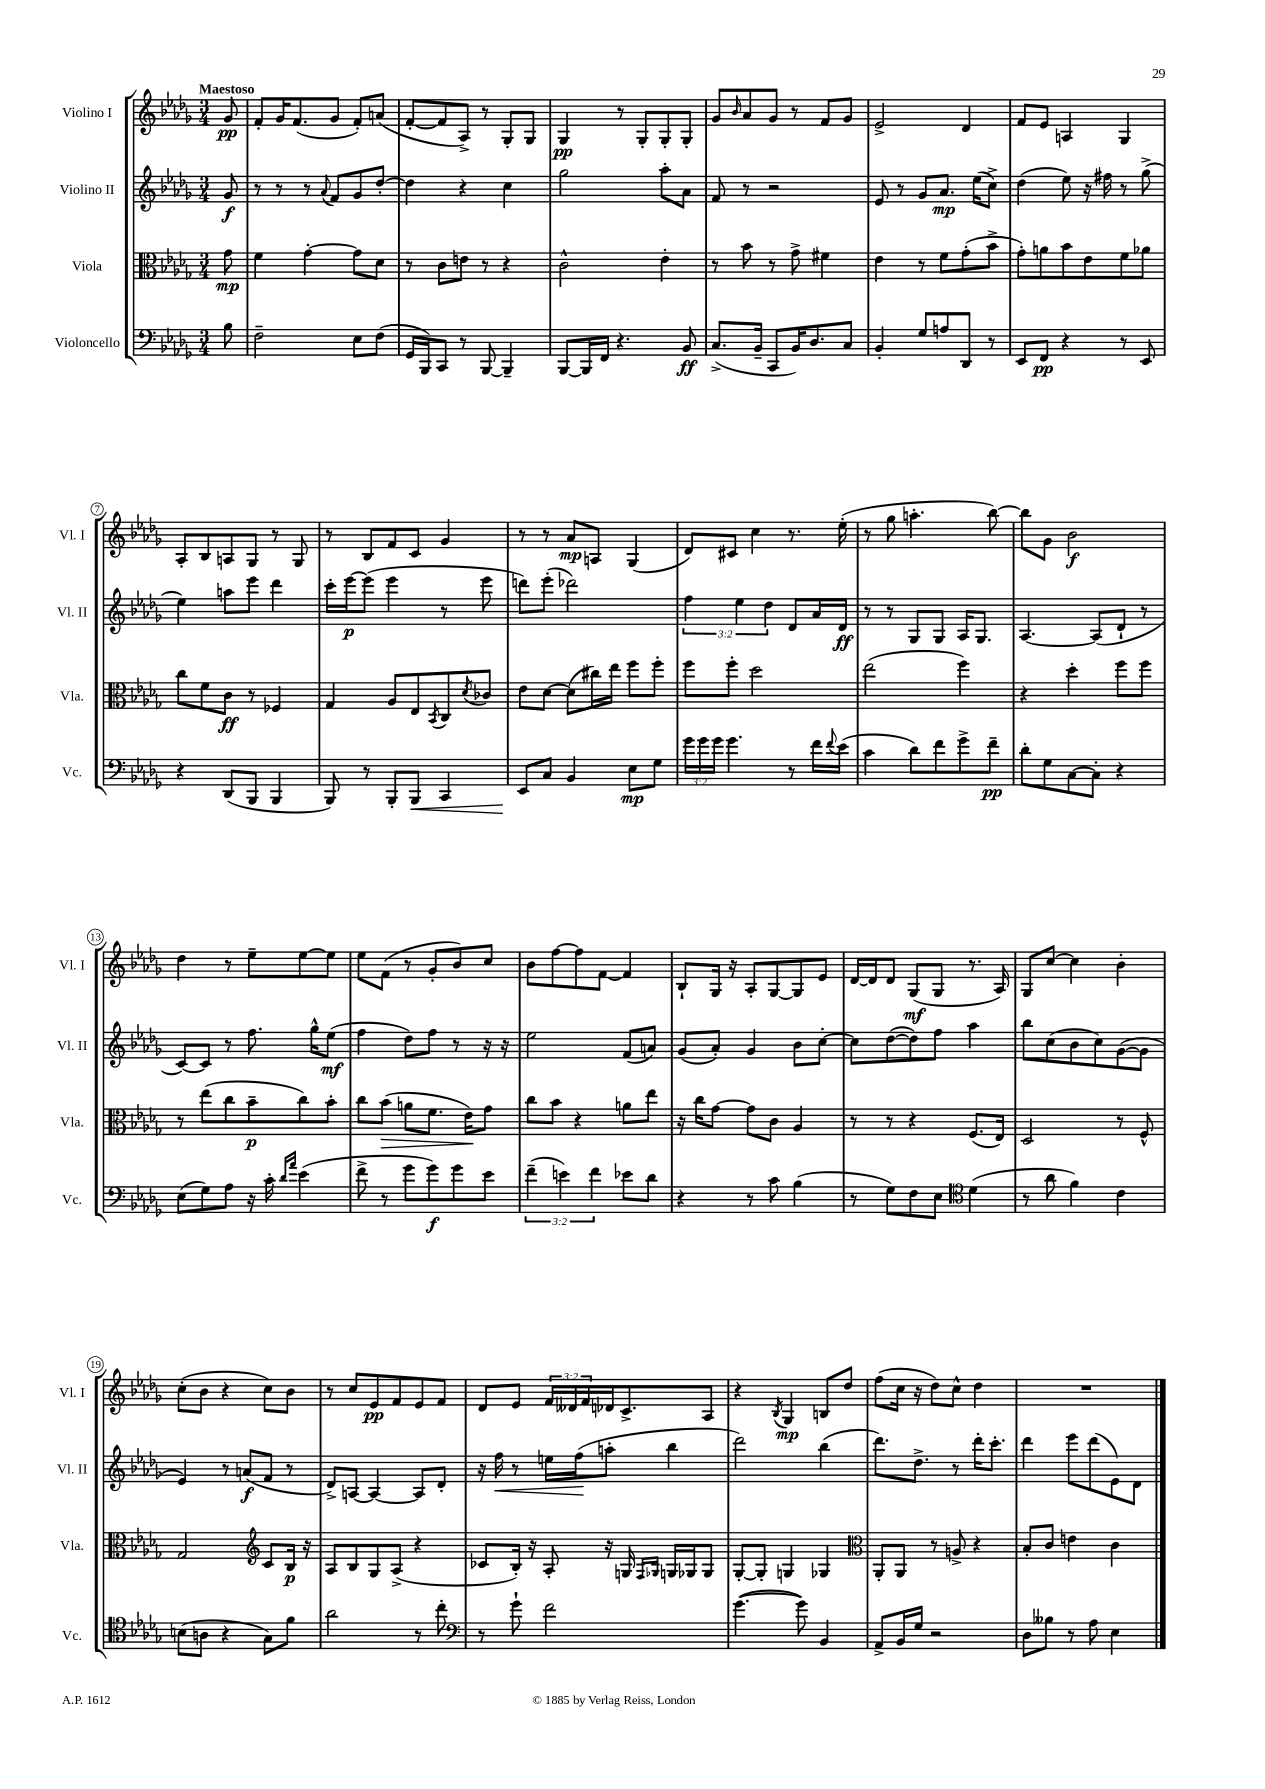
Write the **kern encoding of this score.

**kern	**dynam	**kern	**dynam	**kern	**dynam	**kern	**dynam
*part4	*part4	*part3	*part3	*part2	*part2	*part1	*part1
*staff4	*staff4	*staff3	*staff3	*staff2	*staff2	*staff1	*staff1
*I"Violoncello	*	*I"Viola	*	*I"Violino II	*	*I"Violino I	*
*I'Vc.	*	*I'Vla.	*	*I'Vl. II	*	*I'Vl. I	*
*clefF4	*	*clefC3	*	*clefG2	*	*clefG2	*
*k[b-e-a-d-g-]	*	*k[b-e-a-d-g-]	*	*k[b-e-a-d-g-]	*	*k[b-e-a-d-g-]	*
*M3/4	*	*M3/4	*	*M3/4	*	*M3/4	*
=	=	=	=	=	=	=	=
!	!	!	!	!	!	!LO:TX:a:B:t=Maestoso	!
8B-\	.	8g-\	mp	8g-/	f	8g-/	pp
=1	=1	=1	=1	=1	=1	=1	=1
2F~\	.	4f\	.	8r	.	8f'/L	.
.	.	.	.	8r	.	16g-/K	.
.	.	.	.	.	.	(8.f/	.
.	.	[4g-'\	.	8r	.	.	.
.	.	.	.	8qqa-/	.	.	.
.	.	.	.	8f/L	.	8g-/J	.
8E-\L	.	8g-\L]	.	8g-/	.	8f'/L)	.
(8F\J	.	8d-\J	.	[8dd-'/J	.	(8an/J	.
=2	=2	=2	=2	=2	=2	=2	=2
16GG-/LL	.	8r	.	4dd-\]	.	[8f'/L	.
16BBB-/J)	.	.	.	.	.	.	.
8CC/J	.	8c\L	.	.	.	8f/]	.
8r	.	8en\J	.	4r	.	8A-^/J)	.
[8BBB-/	.	8r	.	.	.	8r	.
4BBB-~/]	.	4r	.	4cc\	.	8G-'/L	.
.	.	.	.	.	.	8G-/J	.
=3	=3	=3	=3	=3	=3	=3	=3
[8BBB-/L	.	2c^^\	.	2gg-\	.	4G-/	pp
16BBB-/L]	.	.	.	.	.	.	.
16FF/JJ	.	.	.	.	.	.	.
4.r	.	.	.	.	.	8r	.
.	.	.	.	.	.	8G-'/L	.
.	.	4e-'\	.	8aa-'\L	.	8G-'/	.
8BB-/	ff	.	.	8a-\J	.	8G-'/J	.
=4	=4	=4	=4	=4	=4	=4	=4
(8.C^/L	.	8r	.	8f/	.	8g-/L	.
.	.	.	.	.	.	16qqb-/	.
.	.	8b-\	.	8r	.	8a-/	.
16BB-~/Jk	.	.	.	.	.	.	.
8CC/L	.	8r	.	2r	.	8g-/J	.
16BB-/K)	.	8g-^\	.	.	.	8r	.
8.D-/	.	.	.	.	.	.	.
.	.	4f#X\	.	.	.	8f/L	.
8C/J	.	.	.	.	.	8g-/J	.
=5	=5	=5	=5	=5	=5	=5	=5
4BB-'/	.	4e-\	.	8e-/	.	2e-^/	.
.	.	.	.	8r	.	.	.
8G-/L	.	8r	.	8g-/L	.	.	.
8An/	.	8f\L	.	8.a-/J	mp	.	.
8DD-/J	.	(8g-'\	.	.	.	4d-/	.
.	.	.	.	(16ee-\KL	.	.	.
8r	.	8b-^\J	.	8cc^\J)	.	.	.
=6	=6	=6	=6	=6	=6	=6	=6
8EE-/L	.	8g-'\L)	.	(4dd-\	.	8f/L	.
8FF/J	pp	8an\	.	.	.	8e-/J	.
4r	.	8b-\	.	8ee-\)	.	4An/	.
.	.	8e-\	.	16r	.	.	.
.	.	.	.	16ff#X\	.	.	.
8r	.	8f\	.	8r	.	4G-/	.
8EE-/	.	8a-X\J	.	(8gg-^\	.	.	.
!!LO:LB:g=z
=7	=7	=7	=7	=7	=7	=7	=7
4r	.	8cc\L	.	4ee-\)	.	8A-'/L	.
.	.	8f\	.	.	.	8B-/	.
(8DD-/L	.	8c\J	ff	8aan\L	.	8An/	.
8BBB-/J	.	8r	.	8eee-\J	.	8G-/J	.
4BBB-/	.	4F-X/	.	4ddd-\	.	8r	.
.	.	.	.	.	.	8G-/	.
=8	=8	=8	=8	=8	=8	=8	=8
8BBB-/)	.	4G-/	.	16ccc'\LL	.	8r	.
.	.	.	.	[16eee-\J	p	.	.
8r	.	.	.	(8eee-\J]	.	8B-/L	.
8BBB-'/L	.	8A-/L	.	4eee-\	.	8f/	.
!	!LO:HP:b	!	!	!	!	!	!
8BBB-/J	<	8E-/	.	.	.	8c/J	.
.	.	8qBB-/	.	.	.	.	.
4CC/	.	8C/	.	8r	.	4g-/	.
.	.	8qd-/	.	.	.	.	.
.	.	8c-X/J	.	8eee-\	.	.	.
=9	=9	=9	=9	=9	=9	=9	=9
8EE-/L	.	8e-\L	.	8dddn\L)	.	8r	.
8C/J	[	[8d-\J	.	(8eee-'\J	.	8r	.
4BB-/	.	(8d-\L]	.	2ddd-X\)	.	8a-/L	mp
.	.	16cc#X\L)	.	.	.	8An/J	.
.	.	16ee-\JJ	.	.	.	.	.
8E-\L	mp	8ff\L	.	.	.	(4G-/	.
8G-\J	.	8ff'\J	.	.	.	.	.
=10	=10	=10	=10	=10	=10	=10	=10
24g-\LL	.	8ff\L	.	6ff\	.	8d-/L)	.
24g-\	.	.	.	.	.	.	.
24g-\JJ	.	.	.	.	.	.	.
4.g-\	.	8ff'\J	.	.	.	8c#X/J	.
.	.	.	.	6ee-\	.	.	.
.	.	2dd-\	.	.	.	4cc\	.
.	.	.	.	6dd-\	.	.	.
8r	.	.	.	8d-/L	.	8.r	.
16f\LL	.	.	.	16a-/L	.	.	.
8qqf/	.	.	.	.	.	.	.
(16e-\JJ	.	.	.	16d-/JJ	ff	(16ee-'\	.
=11	=11	=11	=11	=11	=11	=11	=11
4c\	.	(2ee-\	.	8r	.	8r	.
.	.	.	.	8r	.	8gg-\	.
8d-\L)	.	.	.	8G-/L	.	4.aan'\	.
8f\	.	.	.	8G-/J	.	.	.
8g-^\	.	4ff\)	.	16A-/KL	.	.	.
.	.	.	.	8.G-/J	.	.	.
8f~\J	pp	.	.	.	.	[8bb-\)	.
=12	=12	=12	=12	=12	=12	=12	=12
8d-'\L	.	4r	.	[4.A-/	.	8bb-\L]	.
8G-\	.	.	.	.	.	8g-\J	.
[8C\	.	4dd-'\	.	.	.	2b-\	f
8C'\J]	.	.	.	(8A-/L]	.	.	.
4r	.	8ff\L	.	8d-`/J	.	.	.
.	.	8ff\J	.	8r	.	.	.
!!LO:LB:g=z
=13	=13	=13	=13	=13	=13	=13	=13
(8E-\L	.	8r	.	[8c/L)	.	4dd-\	.
8G-\)	.	(8ee-\L	.	8c/J]	.	.	.
8A-\J	.	8cc\	.	8r	.	8r	.
16r	.	8b-~\	p	8.ff\	.	8ee-~\L	.
16c'\	.	.	.	.	.	.	.
16qqd-/LL	.	.	.	.	.	.	.
16qqa-/JJ	.	.	.	.	.	.	.
(4e-\	.	8cc\)	.	.	.	[8ee-\	.
.	.	.	.	16gg-^^\KL	.	.	.
.	.	8b-'\J	.	(8ee-\J	mf	8ee-\J]	.
=14	=14	=14	=14	=14	=14	=14	=14
8f^\	.	8cc\L	.	4ff\	.	8ee-\L	.
!	!	!	!LO:HP:b	!	!	!	!
8r	.	(8b-\J	>	.	.	(8f\J	.
8g-\L	.	8an\L	.	8dd-\L)	.	8r	.
8g-\)	f	8.f\J	.	8ff\J	.	8g-'/L	.
8g-\	.	.	.	8r	.	8b-/)	.
.	.	16e-\KL)	.	.	.	.	.
8e-\J	.	8g-\J	]	16r	.	8cc/J	.
.	.	.	.	16r	.	.	.
=15	=15	=15	=15	=15	=15	=15	=15
(6f~\	.	8cc\L	.	2ee-\	.	8b-\L	.
.	.	8b-\J	.	.	.	[8ff\	.
6en\)	.	.	.	.	.	.	.
.	.	4r	.	.	.	8ff\]	.
6f\	.	.	.	.	.	.	.
.	.	.	.	.	.	[8f\J	.
8e-X\L	.	8an\L	.	(8f/L	.	4f/]	.
8d-\J	.	8ee-\J	.	8an/J)	.	.	.
=16	=16	=16	=16	=16	=16	=16	=16
4r	.	16r	.	(8g-/L	.	8B-`/L	.
.	.	16cc\KL	.	.	.	.	.
.	.	[8g-\J	.	8a-'/J)	.	16G-/Jk	.
.	.	.	.	.	.	16r	.
8r	.	8g-\L]	.	4g-/	.	8A-'/L	.
8c\	.	8c\J	.	.	.	[8G-/	.
(4B-\	.	4A-/	.	8b-\L	.	8G-/]	.
.	.	.	.	[8cc'\J	.	8e-/J	.
=17	=17	=17	=17	=17	=17	=17	=17
8r	.	8r	.	8cc\L]	.	[16d-/LL	.
.	.	.	.	.	.	16d-/J]	.
8G-\L)	.	8r	.	([8dd-\	.	8d-/J	.
8F\	.	4r	.	8dd-\])	.	(8G-/L	mf
8E-\J	.	.	.	8ff\J	.	8G-/J	.
*clefC4	*	*	*	*	*	*	*
(4d-\	.	(8.F/L	.	4aa-\	.	8.r	.
.	.	16E-/Jk)	.	.	.	16A-/)	.
=18	=18	=18	=18	=18	=18	=18	=18
8r	.	2D-/	.	8bb-\L	.	8G-/L	.
8a-\	.	.	.	(8cc\	.	[8cc/J	.
4f\)	.	.	.	8b-\	.	4cc\]	.
.	.	.	.	8cc\)	.	.	.
4c\	.	8r	.	([8g-\	.	4b-'\	.
.	.	8F^^/	.	8g-\J]	.	.	.
!!LO:LB:g=z
=19	=19	=19	=19	=19	=19	=19	=19
(8Bn\L	.	2G-/	.	4e-/)	.	(8cc'\L	.
8An\J	.	.	.	.	.	8b-\J	.
4r	.	.	.	8r	.	4r	.
.	.	.	.	(8an/L	f	.	.
*	*	*clefG2	*	*	*	*	*
8G-\L)	.	8c/L	.	8f/J	.	8cc\L)	.
8f\J	.	16B-/Jk	p	8r	.	8b-\J	.
.	.	16r	.	.	.	.	.
=20	=20	=20	=20	=20	=20	=20	=20
2a-\	.	8A-/L	.	8d-^/L)	.	8r	.
.	.	8B-/	.	[8An/J	.	8cc/L	.
.	.	8G-/	.	4A/_	.	8e-/	pp
.	.	(8A-^/J	.	.	.	8f/	.
8r	.	4r	.	8A/L]	.	8e-/	.
8cc'\	.	.	.	8d-'/J	.	8f/J	.
=21	=21	=21	=21	=21	=21	=21	=21
*clefF4	*	*	*	*	*	*	*
8r	.	8c-X/L	.	16r	.	8d-/L	.
!	!	!	!	!	!LO:HP:b	!	!
.	.	.	.	16ff\	<	.	.
8g-`\	.	16B-'/Jk)	.	8r	.	8e-/J	.
.	.	16r	.	.	.	.	.
2f\	.	8A-'/	.	16een\LL	.	24f/LL	.
.	.	.	.	.	.	24d--X/	.
.	.	.	.	(16ff\J	.	.	.
.	.	.	.	.	.	24f/	.
.	.	16r	.	8aan'\J	[	16d-X/J	.
.	.	16Gn/	.	.	.	8.c^/	.
.	.	16qqF/LL	.	.	.	.	.
.	.	16qqG-X/JJ	.	.	.	.	.
.	.	16Gn/LL	.	4bb-\	.	.	.
.	.	16G-X/J	.	.	.	.	.
.	.	8G-/J	.	.	.	8A-/J	.
=22	=22	=22	=22	=22	=22	=22	=22
([4.g-\	.	[8G-'/L	.	2ddd-\)	.	4r	.
.	.	8G-'/J]	.	.	.	.	.
.	.	.	.	.	.	8qB-/	.
.	.	4Gn/	.	.	.	4G-/	mp
8g-\])	.	.	.	.	.	.	.
4BB-/	.	4G-X/	.	(4bb-\	.	8Bn/L	.
.	.	.	.	.	.	8dd-/J	.
=23	=23	=23	=23	=23	=23	=23	=23
*	*	*clefC3	*	*	*	*	*
8AA-^/L	.	8AA-'/L	.	8.ddd-\L)	.	(8ff\L	.
16BB-/L	.	8AA-/J	.	.	.	16cc\Jk	.
16G-/JJ	.	.	.	8.dd-^\J	.	16r	.
2r	.	8r	.	.	.	8dd-\L)	.
.	.	8An^/	.	8r	.	8cc^^\J	.
.	.	4r	.	16ddd-'\KL	.	4dd-\	.
.	.	.	.	8.ccc'\J	.	.	.
=24	=24	=24	=24	=24	=24	=24	=24
8D-\L	.	8B-'/L	.	4ddd-\	.	2.r	.
8B--X\J	.	8c/J	.	.	.	.	.
8r	.	4en\	.	8eee-\L	.	.	.
8A-\	.	.	.	(8ddd-\	.	.	.
4E-\	.	4c\	.	8e-\)	.	.	.
.	.	.	.	8d-\J	.	.	.
==	==	==	==	==	==	==	==
*-	*-	*-	*-	*-	*-	*-	*-
